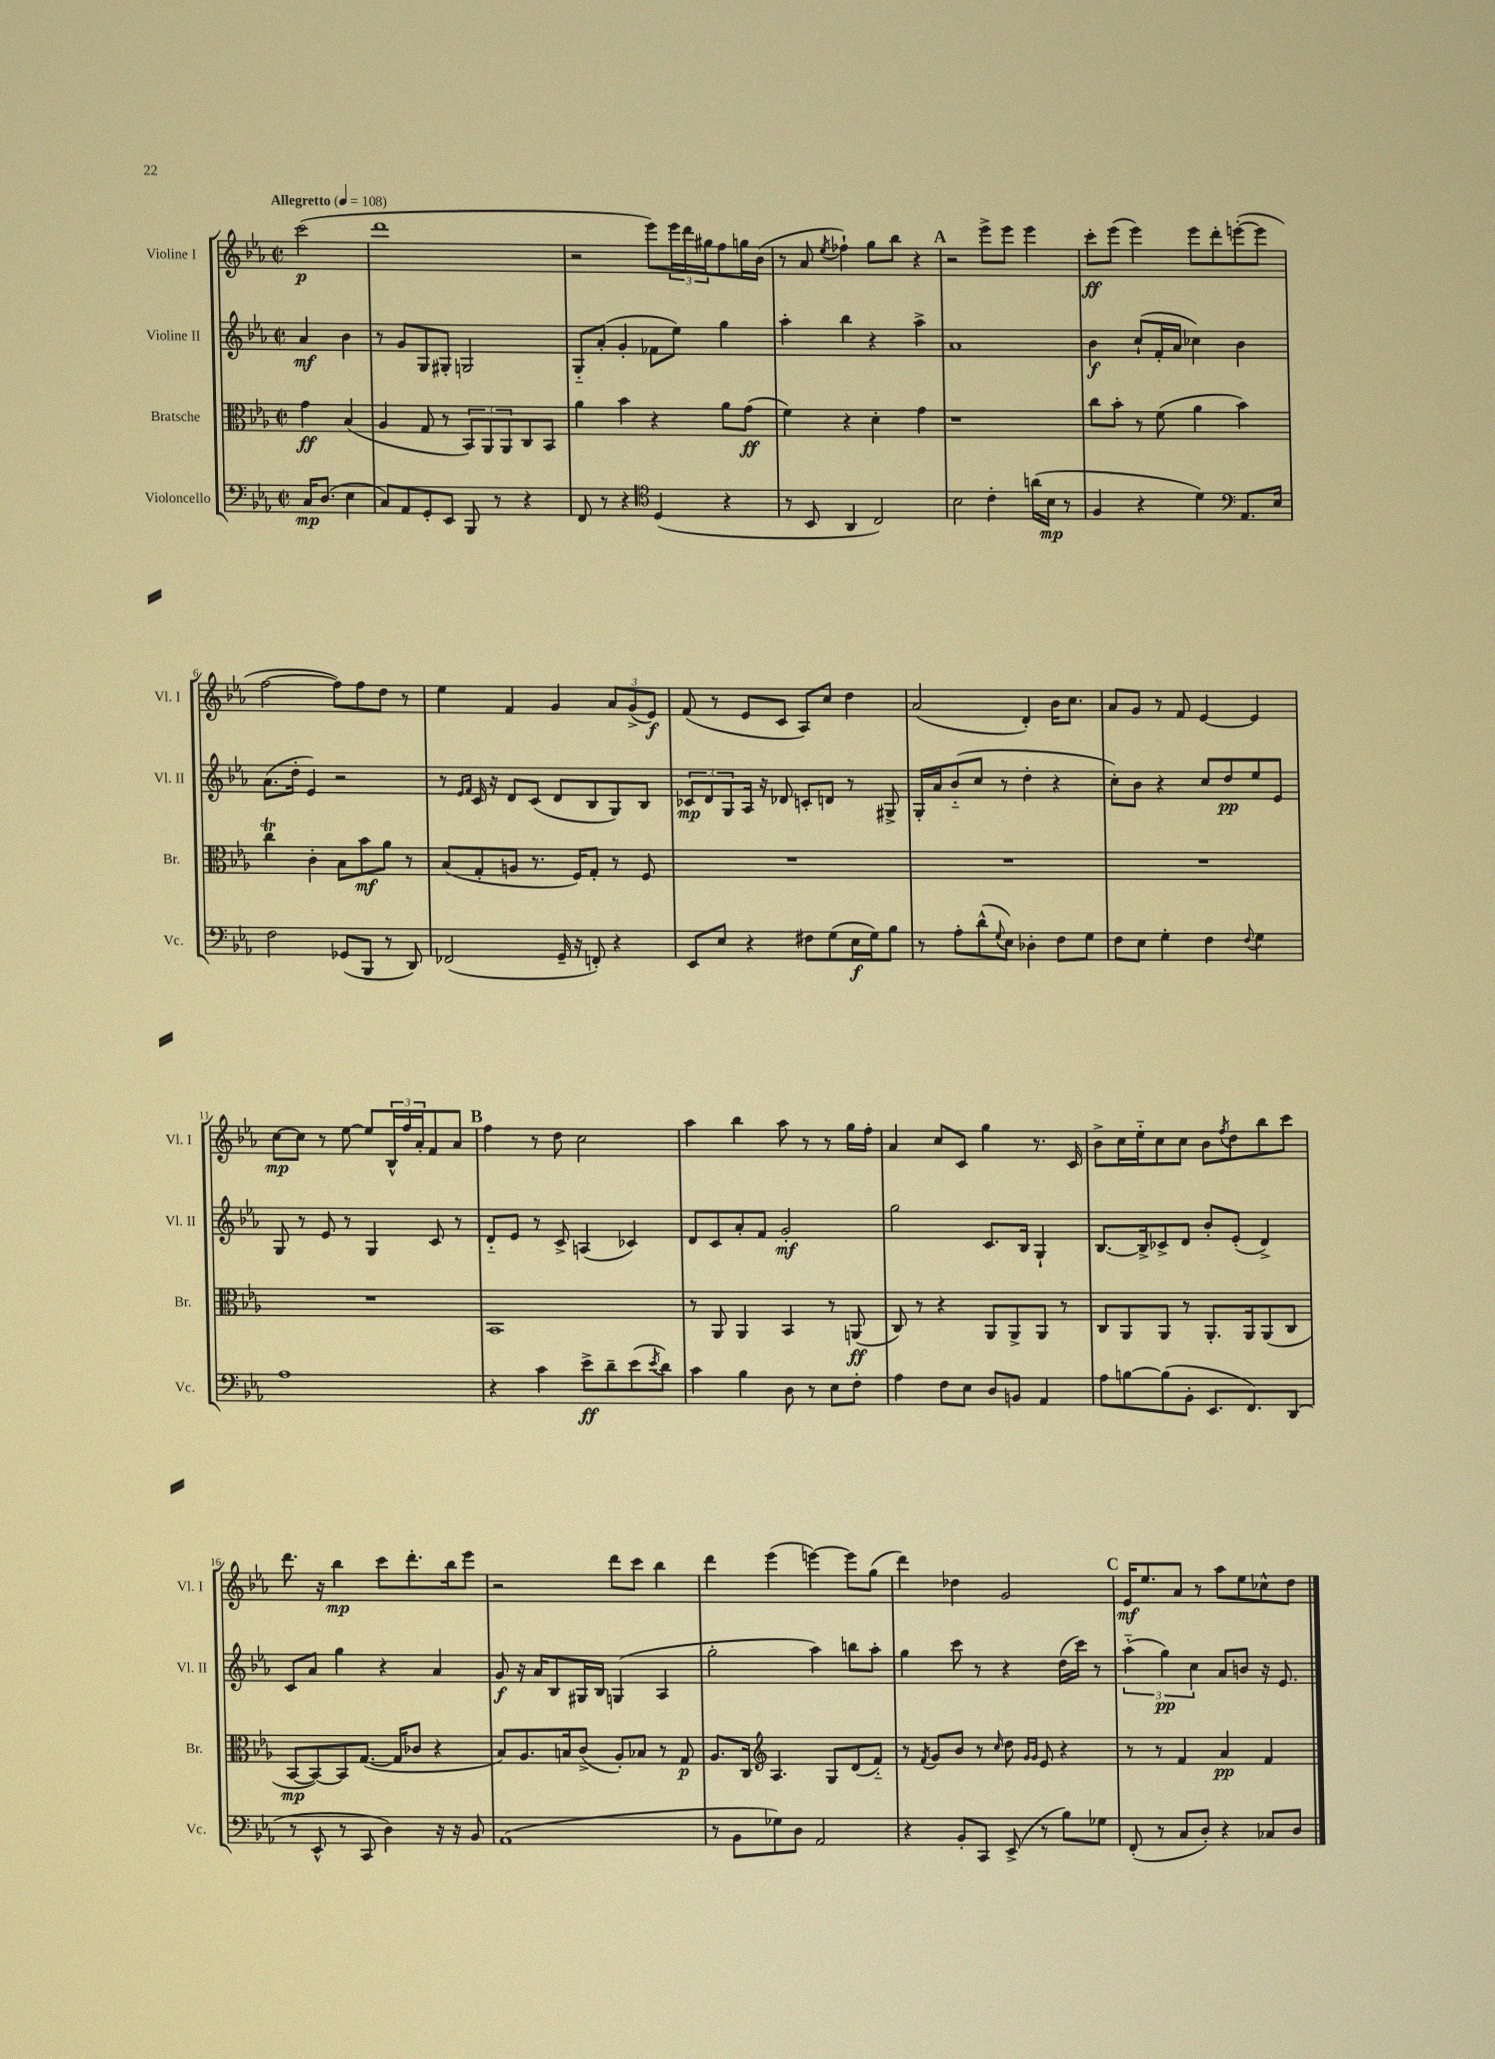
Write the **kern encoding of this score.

**kern	**kern	**kern	**kern
*staff4	*staff3	*staff2	*staff1
*clefF4	*clefC3	*clefG2	*clefG2
*k[b-e-a-]	*k[b-e-a-]	*k[b-e-a-]	*k[b-e-a-]
*M2/2	*M2/2	*M2/2	*M2/2
*met(c|)	*met(c|)	*met(c|)	*met(c|)
*MM108	*MM108	*MM108	*MM108
16C/LK	4g\	4a-/	(2ccc\
(8.D/J	.	.	.
4E-\	(4B-/	4b-\	.
=	=	=	=
8C/L)	4A-/	8r	1ddd
8AA-/	.	8g/L	.
8GG'/	8G/	8G/	.
8EE-/J	8r	8G#'/J	.
8BBB-/	12BB-/L)	2G/	.
.	12AA-/	.	.
8r	.	.	.
.	12AA-/	.	.
4r	8C/	.	.
.	8BB-/J	.	.
=	=	=	=
8FF/	4a-\	8G'~/L	2r
8r	.	(8a-'/J	.
4r	4b-\	4g'/	.
*clefC4	*	*	*
(4D/	4r	8f-\L	8eee-\L)
.	.	8ee-\J)	24eee-\L
.	.	.	24ddd\
.	.	.	24gg#\J
4r	8a-\L	4gg\	8ff\
.	(8g\J	.	16gg\L
.	.	.	(16b-\JJ
=	=	=	=
8r	4f\)	4aa-'\	8r
8BB-/	.	.	8a-/
.	.	.	8qee-/
4AA-/	4r	4bb-\	4ff-`\)
2C/)	4d'\	4r	8gg\L
.	.	.	8bb-\J
.	4g\	4aa-^\	4r
=	=	=	=
2B-\	1r	1a-	2r
4c'\	.	.	8eee-^\L
.	.	.	8eee-\J
(16a\LL	.	.	4eee-\
16B-\JJ	.	.	.
8r	.	.	.
=	=	=	=
4F/	8cc\L	4b-\	8ccc'\L
.	8b-'\J	.	(8eee-\J
4r	8r	(8cc`/L	4eee-\)
.	(8f\	16f'/L	.
.	.	16a-/JJ	.
4d\)	4a-\	4cc-\)	8eee-\L
.	.	.	8ddd'\
*clefF4	*	*	*
8.AA-/L	4b-\)	4b-\	([8eee'\
.	.	.	8eee\]J
16E-/Jk	.	.	.
=	=	=	=
2F\	4cc\	(8.a-\L	[2ff\
.	.	16dd'\Jk	.
.	4c'\	4e-/)	.
(8GG-/L	8B-\L	2r	8ff\]L)
8BBB-/J	8b-\	.	8ff\
8r	8a-\J	.	8dd\J
8DD/)	8r	.	8r
=	=	=	=
(2FF-/	(8B-/L	8r	4ee-\
.	.	16qqe-/LL	.
.	.	16qqf/JJ	.
.	8G'/	16c/	.
.	.	16r	.
.	8A/J	8d/L	4f/
.	8.r	(8c/J	.
16GG~/	.	8d/L	4g/
16r	16F/LK)	.	.
8FF'/)	8G'/J	8B-/	.
4r	8r	8G/)	12a-/L
.	.	.	(12g^/
.	8F/	8B-/J	.
.	.	.	12e-/J)
=	=	=	=
8EE-/L	1r	12c-/L	(8f/
.	.	12d/	.
8E-/J	.	.	8r
.	.	12G/	.
4r	.	16A-/Jk	8e-/L
.	.	16r	.
.	.	8d-/	8c/J
8F#\L	.	8c'/L	8A-/L)
(8G\	.	8d/J	8cc/J
16E-\L	.	8r	4dd\
16G\J)	.	.	.
8B-\J	.	8G#^/	.
=	=	=	=
8r	1r	16G'/LL	(2a-/
.	.	16a-/J	.
8A-'\L	.	(8b-'~/	.
(8d^^\	.	8cc/J	.
8qqG/	.	.	.
8E-\J)	.	8r	.
4D-'\	.	4dd'\	4d'/)
8F\L	.	4r	16b-\LK
.	.	.	8.cc\J
8G\J	.	.	.
=	=	=	=
8F\L	1r	8cc'\L)	8a-/L
8E-\J	.	8b-\J	8g/J
4G'\	.	4r	8r
.	.	.	8f/
4F\	.	8cc/L	[4e-/
.	.	8dd/	.
8qqF/	.	.	.
4G\	.	8ee-/	4e-/]
.	.	8e-/J	.
=	=	=	=
1A-	1r	8G/	[8cc\L
.	.	8r	8cc\]J
.	.	8e-/	8r
.	.	8r	[8ee-\
.	.	4G/	8ee-/]L
.	.	.	24B-^^/L
.	.	.	24ff/
.	.	.	24a-'/J
.	.	8c/	8f/
.	.	8r	8a-/J
=	=	=	=
4r	1BB-	8d'~/L	4ff\
.	.	8e-/J	.
4c\	.	8r	8r
.	.	8c^/	8dd\
8e-^\L	.	(4A/	2cc\
8d~\	.	.	.
(8e-\	.	4c-/)	.
8qe-/	.	.	.
8d\J)	.	.	.
=	=	=	=
4c\	8r	8d/L	4aa-\
.	8AA-/	8c/	.
4B-\	4AA-/	8a-'/	4bb-\
.	.	8f/J	.
8D\	4BB-/	2g'/	8aa-\
8r	.	.	8r
8E-\L	8r	.	8r
8F'\J	(8AA/	.	16gg\LL
.	.	.	16ff'\JJ
=	=	=	=
4A-\	8C/)	2gg\	4a-/
.	8r	.	.
8F\L	4r	.	8cc/L
8E-\J	.	.	8c/J
8D/L	8AA-/L	8.c/L	4gg\
8BB/J	8AA-^/	.	.
.	.	16B-/Jk	.
4AA-/	8AA-/J	4G`/	8.r
.	8r	.	.
.	.	.	16c/
=	=	=	=
8A-\L	8C/L	[8.B-/L	8b-^\L
[8B\	8AA-/	.	16cc\L
.	.	16B-^/]k	16ee-'~\J
(8B\]	8AA-/J	8c-^/	8cc\
8BB-'\J	8r	8d/J	8cc\J
8.EE-/L	8.AA-'/L	8b-'/L	8b-\L
.	.	.	8qff/
.	.	(8e-'/J	8dd\
8.FF/)	16AA-/k	.	.
.	(8AA-/	4d^/)	8bb-\
(8DD/J	8C/J	.	8ccc\J
=	=	=	=
8r	[8BB-/L	8c/L	8.ddd\
8EE-^^/	8BB-/_)	8a-/J	.
.	.	.	16r
8r	8BB-/]	4gg\	4bb-\
8CC/	([8.G/J	.	.
4D\)	.	4r	8ccc\L
.	16G/]LK	.	.
.	8c-/J	.	8.ddd'\
16r	4r	4a-/	.
16r	.	.	16bb-\k
8BB-/	.	.	8eee-\J
=	=	=	=
(1AA-	8B-/L)	8g/	2r
.	8.A-/	16r	.
.	.	16a-/LK	.
.	.	8B-/	.
.	16B/k	.	.
.	(8c^/J	16G#/L	.
.	.	16B-/JJ	.
.	8A-'/L)	(4G/	8ddd\L
.	8B-/J	.	8ccc\J
.	8r	4A-/	4bb-\
.	8G/	.	.
=	=	=	=
8r	8.A-/L	2gg'\	4ddd\
8BB-\L	.	.	.
.	16C/Jk	.	.
*	*clefG2	*	*
8G-\)	4.A-/	.	(4eee-\
8D\J	.	.	.
2AA-/	.	4aa-\)	[4eee\)
.	8G/L	.	.
.	(8d/	8bb\L	8eee\]L
.	8f'~/J)	8aa-'\J	(8gg\J
=	=	=	=
4r	8r	4gg\	4ddd\)
.	8qf/	.	.
.	8g/L	.	.
8BB-'/L	8b-/J	8ccc\	4dd-\
8CC/J	8r	8r	.
.	16qqcc/	.	.
(8EE-^/	8dd\	4r	2g/
.	16qqg/LL	.	.
.	16qqg/JJ	.	.
8r	8e-/	.	.
8B-\L)	4r	(16dd\LL	.
.	.	16ccc\JJ)	.
8G-\J	.	8r	.
=	=	=	=
(8FF'/	8r	(6aa-'~\	16e-/LK
.	.	.	8.ee-/
8r	8r	.	.
.	.	6gg\)	.
8C/L	4f/	.	8a-/J
.	.	6cc\	.
8D'/J)	.	.	8r
4r	4a-/	8a-/L	8aa-\L
.	.	8b/J	8ee-\
8C-/L	4f/	16r	8cc-^^\
.	.	8.e-/	.
8D/J	.	.	8dd\J
==	==	==	==
*-	*-	*-	*-
